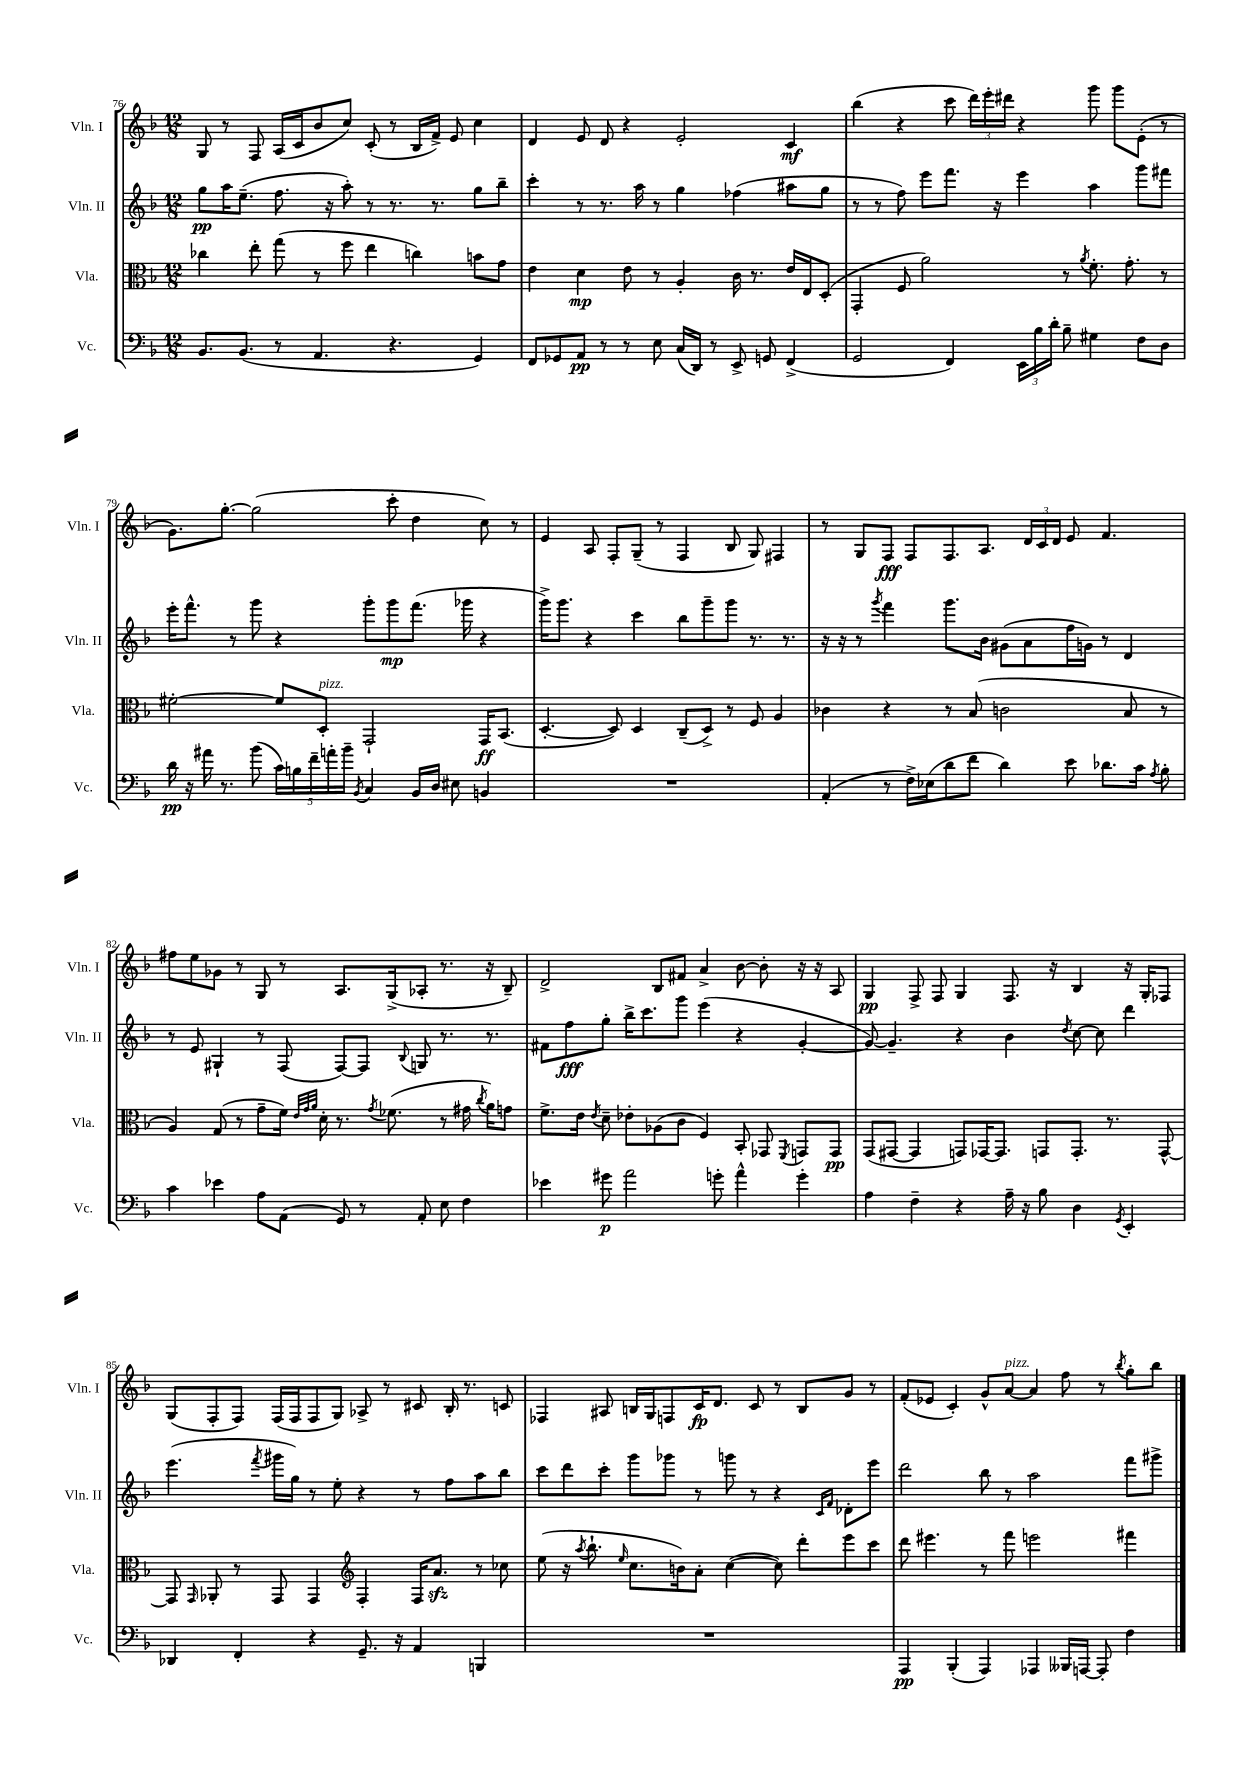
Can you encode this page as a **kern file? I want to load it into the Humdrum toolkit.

**kern	**dynam	**kern	**dynam	**kern	**dynam	**kern	**dynam
*part4	*part4	*part3	*part3	*part2	*part2	*part1	*part1
*staff4	*staff4	*staff3	*staff3	*staff2	*staff2	*staff1	*staff1
*I"Vc.	*	*I"Vla.	*	*I"Vln. II	*	*I"Vln. I	*
*I'Vc.	*	*I'Vla.	*	*I'Vln. II	*	*I'Vln. I	*
*clefF4	*	*clefC3	*	*clefG2	*	*clefG2	*
*k[b-]	*	*k[b-]	*	*k[b-]	*	*k[b-]	*
*M12/8	*	*M12/8	*	*M12/8	*	*M12/8	*
=76	=76	=76	=76	=76	=76	=76	=76
8.BB-/L	.	4cc-X\	.	8gg\L	pp	8G/	.
.	.	.	.	16aa\K	.	8r	.
(8.BB-/J	.	.	.	(8.ee~\J	.	.	.
.	.	8ee'\	.	.	.	8F/	.
8r	.	(8gg\	.	8.ff\	.	(16A/LL	.
.	.	.	.	.	.	16c/J	.
4.AA/	.	8r	.	.	.	8b-/	.
.	.	.	.	16r	.	.	.
.	.	8ff\	.	8aa'\)	.	8cc/J)	.
.	.	4ee\	.	8r	.	(8c'/	.
4.r	.	.	.	8.r	.	8r	.
.	.	4ccn\)	.	.	.	16B-/LL	.
.	.	.	.	8.r	.	16f^/JJ)	.
.	.	.	.	.	.	8e/	.
4GG/)	.	8bn\L	.	8gg\L	.	4cc\	.
.	.	8g\J	.	8bb-~\J	.	.	.
=77	=77	=77	=77	=77	=77	=77	=77
8FF/L	.	4e\	.	4ccc'\	.	4d/	.
8GG-X/	.	.	.	.	.	.	.
8AA/J	pp	4d\	mp	8r	.	8e/	.
8r	.	.	.	8.r	.	8d/	.
8r	.	8e\	.	.	.	4r	.
.	.	.	.	16aa\	.	.	.
8E\	.	8r	.	8r	.	.	.
(16C/LL	.	4A'/	.	4gg\	.	2e'/	.
16DD/JJ)	.	.	.	.	.	.	.
8r	.	.	.	.	.	.	.
8EE^/	.	16c\	.	(4ff-X\	.	.	.
.	.	8.r	.	.	.	.	.
8GGn/	.	.	.	.	.	.	.
(4FF^/	.	16e/LL	.	8aa#X\L	.	4c/	mf
.	.	16E/J	.	.	.	.	.
.	.	(8D'/J	.	8gg\J	.	.	.
=78	=78	=78	=78	=78	=78	=78	=78
2GG/	.	4GG'/	.	8r	.	(4bb-\	.
.	.	.	.	8r	.	.	.
.	.	8F/	.	8ff\)	.	4r	.
.	.	2a\)	.	8eee\L	.	.	.
4FF/)	.	.	.	8.fff\J	.	8ccc\	.
.	.	.	.	.	.	24ddd\LL)	.
.	.	.	.	.	.	24eee'\	.
.	.	.	.	16r	.	.	.
.	.	.	.	.	.	24ddd#X\JJ	.
24EE\LL	.	.	.	4eee\	.	4r	.
24B-\	.	.	.	.	.	.	.
24d'\JJ	.	.	.	.	.	.	.
8B-~\	.	8r	.	.	.	.	.
.	.	8qa/	.	.	.	.	.
4G#X\	.	8.f'\	.	4aa\	.	8ggg\	.
.	.	.	.	.	.	8ggg\L	.
.	.	8.g'\	.	.	.	.	.
8F\L	.	.	.	8ggg\L	.	(8e'\J	.
8D\J	.	8r	.	8fff#X\J	.	8r	.
!!LO:LB:g=z
=79	=79	=79	=79	=79	=79	=79	=79
16d\	pp	[2f#X'\	.	16eee'\KL	.	8.g\L)	.
16r	.	.	.	8.fff^^\J	.	.	.
16a#X\	.	.	.	.	.	.	.
8.r	.	.	.	.	.	[8.gg'\J	.
.	.	.	.	8r	.	.	.
(8b-\	.	.	.	8ggg\	.	(2gg\]	.
20c\LL)	.	8f#/L]	.	4r	.	.	.
20Bn\	.	.	.	.	.	.	.
20f~\	.	.	.	.	.	.	.
!	!	!LO:TX:a:i:t=pizz.	!	!	!	!	!
.	.	8D'/J	.	.	.	.	.
20an'\	.	.	.	.	.	.	.
20b-~\JJ	.	.	.	.	.	.	.
8qBB-/	.	.	.	.	.	.	.
4C/	.	2GG`/	.	8ggg'\L	.	.	.
.	.	.	.	8ggg\	mp	8ccc'\	.
16BB-/LL	.	.	.	(8.fff\J	.	4dd\	.
16D/JJ	.	.	.	.	.	.	.
8E#X\	.	.	.	.	.	.	.
.	.	.	.	16ggg-X\	.	.	.
4BBn/	.	16GG/KL	ff	4r	.	8cc\)	.
.	.	(8.BB-/J	.	.	.	.	.
.	.	.	.	.	.	8r	.
=80	=80	=80	=80	=80	=80	=80	=80
1.r	.	[4.D'/	.	16ggg^\KL)	.	4e/	.
.	.	.	.	8.ggg\J	.	.	.
.	.	.	.	4r	.	8A/	.
.	.	8D/])	.	.	.	8F'/L	.
.	.	4D/	.	4ccc\	.	(8G~/J	.
.	.	.	.	.	.	8r	.
.	.	(8C~/L	.	8bb-\L	.	4F/	.
.	.	8D^/J)	.	8ggg~\	.	.	.
.	.	8r	.	8ggg\J	.	8B-/	.
.	.	8F/	.	8.r	.	8G/)	.
.	.	4A/	.	.	.	4F#X/	.
.	.	.	.	8.r	.	.	.
=81	=81	=81	=81	=81	=81	=81	=81
(4AA'/	.	4c-X\	.	16r	.	8r	.
.	.	.	.	16r	.	.	.
.	.	.	.	8r	.	8G/L	.
.	.	.	.	8qggg/	.	.	.
8r	.	4r	.	4fff\	.	8F/J	fff
16F^\LL)	.	.	.	.	.	8F/L	.
(16E-X\J	.	.	.	.	.	.	.
8d\	.	8r	.	8.ggg\L	.	8.F/	.
8f\J	.	(8B-/	.	.	.	.	.
.	.	.	.	16b-\Jk	.	8.A/J	.
4d\)	.	2cn\	.	(8g#X\L	.	.	.
.	.	.	.	8a\	.	24d/LL	.
.	.	.	.	.	.	24c/	.
.	.	.	.	.	.	24d/JJ	.
8e\	.	.	.	16ff\L	.	8e/	.
.	.	.	.	16gn\JJ)	.	.	.
8.d-X\L	.	.	.	8r	.	4.f/	.
.	.	8B-/	.	4d/	.	.	.
16c\Jk	.	.	.	.	.	.	.
8qA/	.	.	.	.	.	.	.
8B-'\	.	8r	.	.	.	.	.
!!LO:LB:g=z
=82	=82	=82	=82	=82	=82	=82	=82
4c\	.	4A/)	.	8r	.	8ff#X\L	.
.	.	.	.	8e/	.	8ee\	.
4e-X\	.	(8G/	.	4G#X`/	.	8g-X\J	.
.	.	8r	.	.	.	8r	.
8A\L	.	8g~\L	.	8r	.	8G/	.
(8AA\J	.	16f\Jk)	.	(8F/	.	8r	.
.	.	32qqe/LLL	.	.	.	.	.
.	.	32qqg/	.	.	.	.	.
.	.	32qqa/JJJ	.	.	.	.	.
.	.	16d'\	.	.	.	.	.
8GG/)	.	8.r	.	[8F/L)	.	8.A/L	.
8r	.	.	.	8F/J]	.	.	.
.	.	8qg/	.	.	.	.	.
.	.	(8.f-X\	.	.	.	(16G^/k	.
.	.	.	.	8qqB-/	.	.	.
8AA'/	.	.	.	8Gn/	.	8A-X'/J	.
8E\	.	8r	.	8.r	.	8.r	.
4F\	.	16g#X\	.	.	.	.	.
.	.	8qcc/	.	.	.	.	.
.	.	16a\KL)	.	8.r	.	16r	.
.	.	8gn\J	.	.	.	8B-~/)	.
=83	=83	=83	=83	=83	=83	=83	=83
4e-X\	.	8.f^\L	.	8f#X\L	.	2d^/	.
.	.	.	.	8ff\	fff	.	.
.	.	16e\Jk	.	.	.	.	.
.	.	8qe/	.	.	.	.	.
8g#X\	p	8d~\	.	8gg'\J	.	.	.
2a\	.	8e-X'\L	.	16bb-^\KL	.	.	.
.	.	.	.	8.ccc\	.	.	.
.	.	(8A-X\	.	.	.	8B-/L	.
.	.	8c\J	.	8ggg\J	.	8f#X/J	.
.	.	4F/)	.	(4eee\	.	4a^/	.
8gn'\	.	.	.	.	.	.	.
4a^^\	.	8BB-'/	.	4r	.	[8b-\	.
.	.	8GG-X/	.	.	.	8b-'\]	.
.	.	8qFF/	.	.	.	.	.
4g'\	.	8GGn/L	.	[4g'/	.	16r	.
.	.	.	.	.	.	16r	.
.	.	8GG/J	pp	.	.	8A/	.
=84	=84	=84	=84	=84	=84	=84	=84
4A\	.	(8GG/L	.	8g/_)	.	4G/	pp
.	.	[8GG#X/J	.	4.g~/]	.	.	.
4F~\	.	4GG#/]	.	.	.	8F^/	.
.	.	.	.	.	.	8F/	.
4r	.	8GGn/L)	.	4r	.	4G/	.
.	.	[16GG-X/K	.	.	.	.	.
.	.	8.GG-/J]	.	.	.	.	.
16A~\	.	.	.	4b-\	.	8.F/	.
16r	.	.	.	.	.	.	.
8B-\	.	8GGn/L	.	.	.	.	.
.	.	.	.	.	.	16r	.
.	.	.	.	8qdd/	.	.	.
4D\	.	8.GG'/J	.	[8cc\	.	4B-/	.
.	.	.	.	8cc\]	.	.	.
.	.	8.r	.	.	.	.	.
8qGG/	.	.	.	.	.	.	.
4EE'/	.	.	.	4ddd\	.	16r	.
.	.	.	.	.	.	16G'/KL	.
.	.	[8GG^^/	.	.	.	8F-X/J	.
!!LO:LB:g=z
=85	=85	=85	=85	=85	=85	=85	=85
4DD-X/	.	8GG/]	.	(4.eee\	.	(8G/L	.
.	.	16qqGG/	.	.	.	.	.
.	.	8AA-X'/	.	.	.	8F'/	.
4FF'/	.	8r	.	.	.	8F/J)	.
.	.	.	.	8qfff/	.	.	.
.	.	8GG/	.	16ggg#X\LL	.	(16F/LL	.
.	.	.	.	16gg\JJ)	.	16F/J	.
4r	.	4GG/	.	8r	.	8F/	.
.	.	.	.	8ee'\	.	8G/J)	.
*	*	*clefG2	*	*	*	*	*
8.GG~/	.	4F'/	.	4r	.	8A-X^/	.
.	.	.	.	.	.	8r	.
16r	.	.	.	.	.	.	.
4AA/	.	16F/KL	.	8r	.	8c#X/	.
.	.	8.azz/J	.	.	.	.	.
.	.	.	.	8ff\L	.	16B-'/	.
.	.	.	.	.	.	8.r	.
4BBBn/	.	8r	.	8aa\	.	.	.
.	.	8cc-X\	.	8bb-\J	.	8cn/	.
=86	=86	=86	=86	=86	=86	=86	=86
1.r	.	(8ee\	.	8ccc\L	.	4F-X/	.
.	.	16r	.	8ddd\	.	.	.
.	.	8qaa/	.	.	.	.	.
.	.	8.bb-`\	.	.	.	.	.
.	.	.	.	8ccc'\J	.	8A#X/	.
.	.	16qqee/	.	.	.	.	.
.	.	8.cc\L	.	8ggg\L	.	16Bn/LL	.
.	.	.	.	.	.	16G/J	.
.	.	.	.	8ggg-X\J	.	8Fn/	.
.	.	16bn\k)	.	.	.	.	.
.	.	8a'\J	.	8r	.	16c/K	fp
.	.	.	.	.	.	8.d/J	.
.	.	([4cc\	.	8gggn\	.	.	.
.	.	.	.	8r	.	8c/	.
.	.	8cc\])	.	4r	.	8r	.
.	.	8ddd'\L	.	.	.	8B/L	.
.	.	.	.	16qqc/LL	.	.	.
.	.	.	.	16qqf/JJ	.	.	.
.	.	8eee\	.	8d-X'\L	.	8g/J	.
.	.	8ccc\J	.	8eee\J	.	8r	.
=87	=87	=87	=87	=87	=87	=87	=87
4AAA/	pp	8ddd\	.	2ddd\	.	(8f'/L	.
.	.	4.eee#X\	.	.	.	8e-X/J	.
(4BBB-'/	.	.	.	.	.	4c'/)	.
4AAA/)	.	8r	.	8bb-\	.	8g^^/L	.
!	!	!	!	!	!	!LO:TX:a:i:t=pizz.	!
.	.	8fff\	.	8r	.	[8a/J	.
4AAA-X/	.	2eeen\	.	2aa\	.	4a/]	.
16BBB--X/LL	.	.	.	.	.	8ff\	.
[16AAAn/JJ	.	.	.	.	.	.	.
8AAA'/]	.	.	.	.	.	8r	.
.	.	.	.	.	.	8qbb-/	.
4F\	.	4fff#X\	.	8fff\L	.	8gg'\L	.
.	.	.	.	8ggg#X^\J	.	8bb-\J	.
==	==	==	==	==	==	==	==
*-	*-	*-	*-	*-	*-	*-	*-
